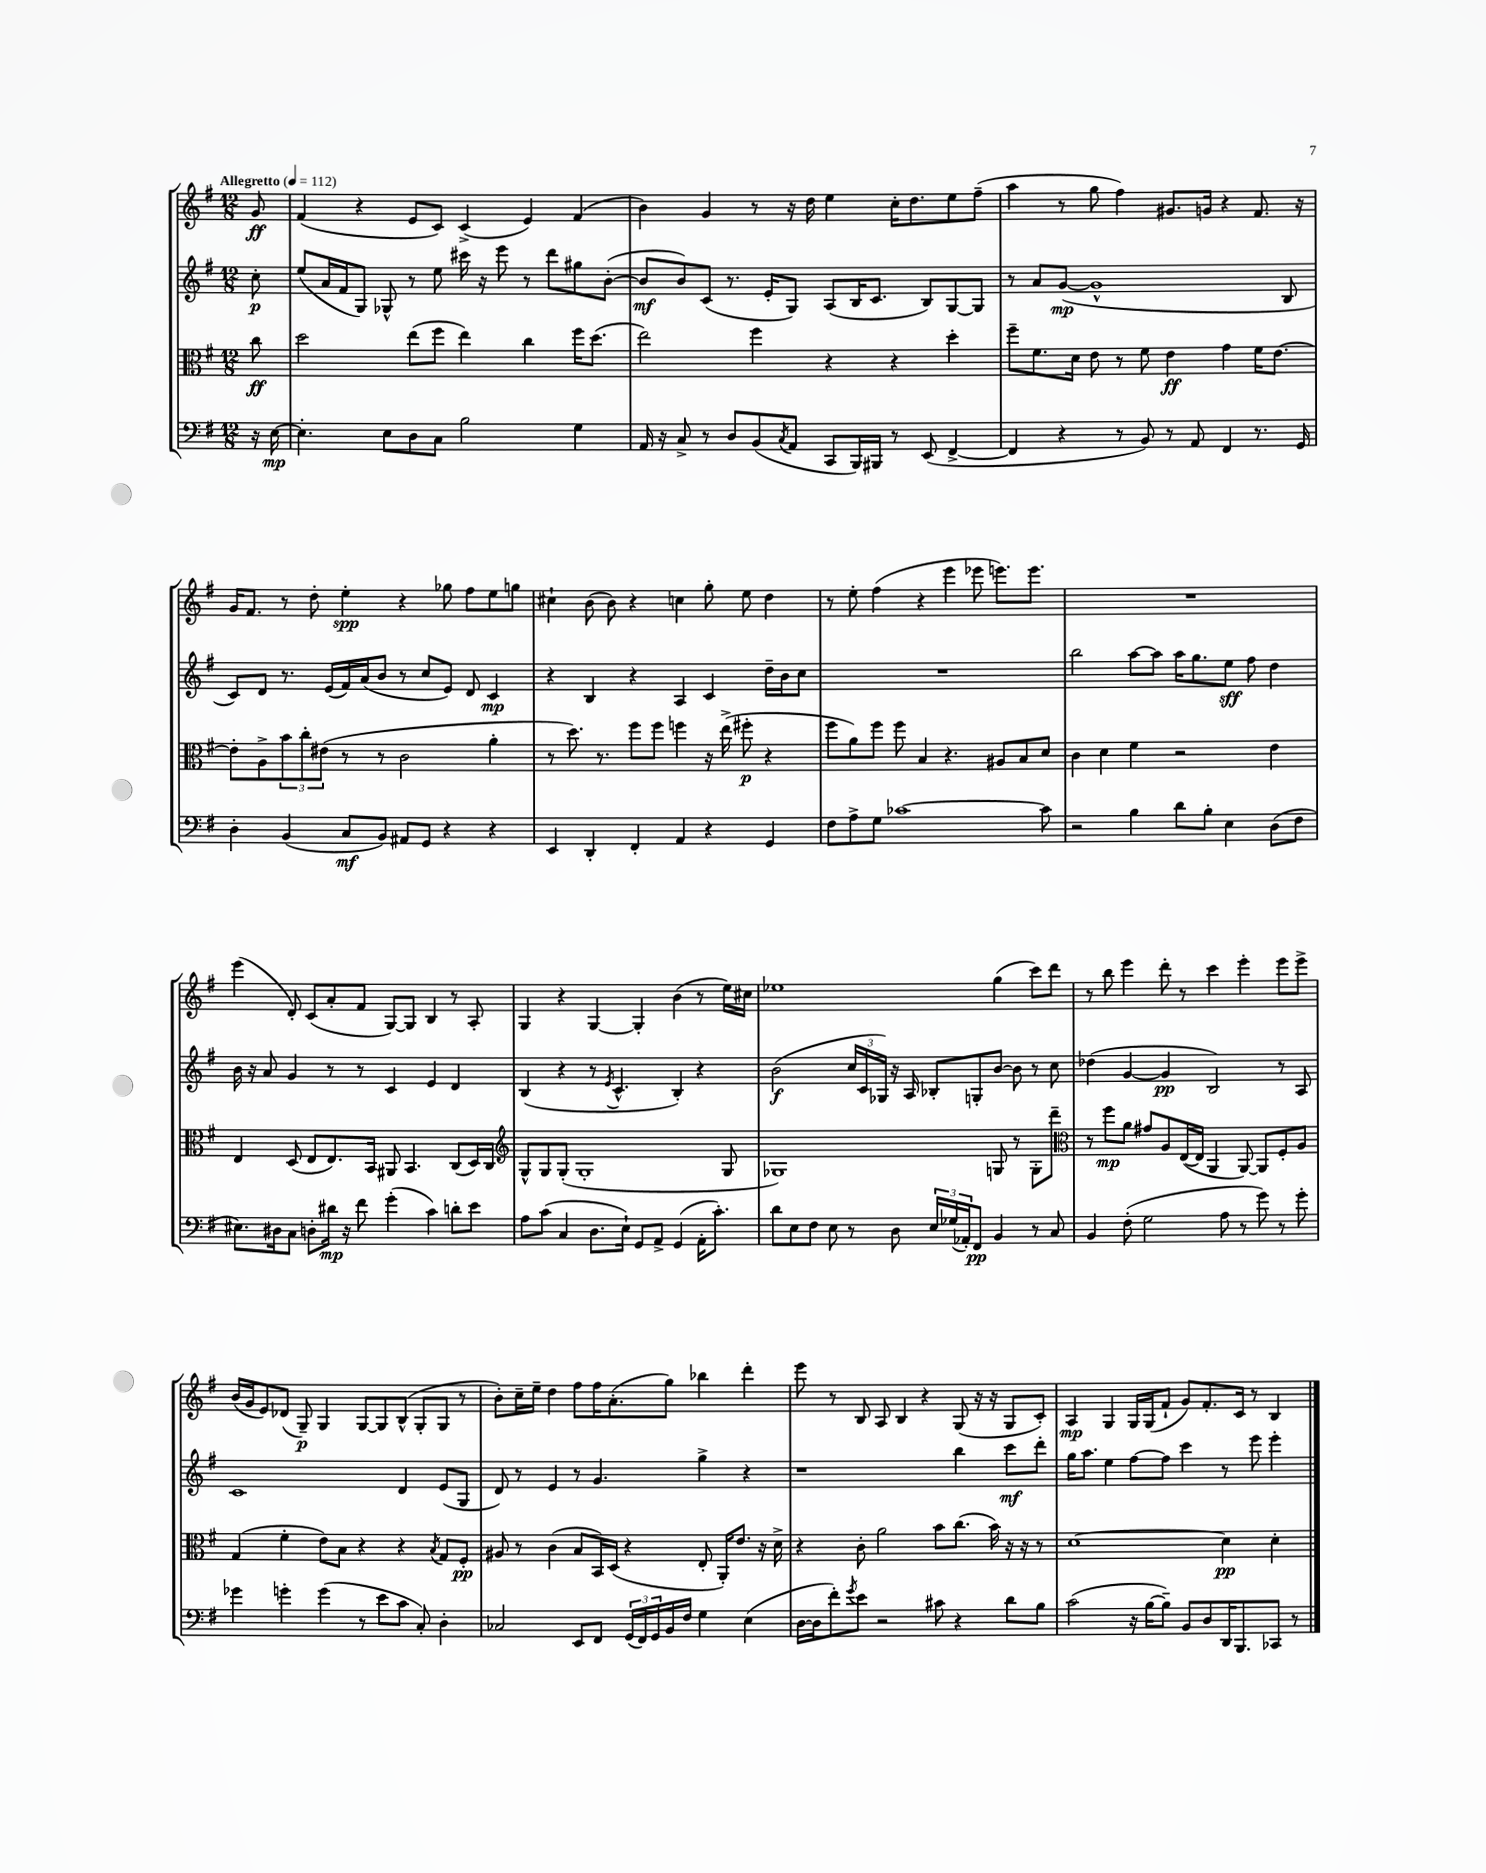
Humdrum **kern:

**kern	**dynam	**kern	**dynam	**kern	**dynam	**kern	**dynam
*part4	*part4	*part3	*part3	*part2	*part2	*part1	*part1
*staff4	*staff4	*staff3	*staff3	*staff2	*staff2	*staff1	*staff1
*clefF4	*	*clefC3	*	*clefG2	*	*clefG2	*
*k[f#]	*	*k[f#]	*	*k[f#]	*	*k[f#]	*
*M12/8	*	*M12/8	*	*M12/8	*	*M12/8	*
*MM112	*	*MM112	*	*MM112	*	*MM112	*
=	=	=	=	=	=	=	=
!	!	!	!	!	!	!LO:TX:a:B:t=Allegretto	!
16r	.	8cc\	ff	8cc'\	p	8g/	ff
[16E\	mp	.	.	.	.	.	.
=1	=1	=1	=1	=1	=1	=1	=1
4.E'\]	.	2dd\	.	(8ee/L	.	(4f#/	.
.	.	.	.	16a/L	.	.	.
.	.	.	.	16f#/J	.	.	.
.	.	.	.	8G/J)	.	4r	.
8E\L	.	.	.	8G-X^^/	.	.	.
8D\	.	(8ee\L	.	8r	.	8e/L	.
8C\J	.	8ff#\J	.	8ee\	.	8c/J)	.
2B\	.	4ee\)	.	16ccc#X\	.	(4c^/	.
.	.	.	.	16r	.	.	.
.	.	.	.	8eee\	.	.	.
.	.	4cc\	.	8r	.	4e/)	.
.	.	.	.	8ddd\L	.	.	.
4G\	.	16ff#\KL	.	8gg#X\	.	(4f#/	.
.	.	(8.dd\J	.	.	.	.	.
.	.	.	.	([8b'\J	.	.	.
=2	=2	=2	=2	=2	=2	=2	=2
16AA/	.	2ee\)	.	8b/L]	mf	4b\)	.
16r	.	.	.	.	.	.	.
8C^/	.	.	.	8b/)	.	.	.
8r	.	.	.	(8c/J	.	4g/	.
8D/L	.	.	.	8.r	.	.	.
(8BB/	.	4ff#\	.	.	.	8r	.
.	.	.	.	16e'/KL	.	.	.
8qC/	.	.	.	.	.	.	.
8AA/J	.	.	.	8G/J)	.	16r	.
.	.	.	.	.	.	16dd\	.
8CC/L	.	4r	.	(8A/L	.	4ee\	.
16BBB/L)	.	.	.	16B/K	.	.	.
16BBB#X/JJ	.	.	.	8.c/J	.	.	.
8r	.	4r	.	.	.	16cc'\KL	.
.	.	.	.	.	.	8.dd\	.
(8EE/	.	.	.	8B/L)	.	.	.
[4FF#^/	.	4dd'\	.	[8G/	.	8ee\	.
.	.	.	.	8G/J]	.	(8ff#~\J	.
=3	=3	=3	=3	=3	=3	=3	=3
4FF#/]	.	8ff#~\L	.	8r	.	4aa\	.
.	.	8.f#\	.	8a/L	.	.	.
4r	.	.	.	([8g/J	mp	8r	.
.	.	16d\Jk	.	.	.	.	.
.	.	8e\	.	1g^^]	.	8gg\	.
8r	.	8r	.	.	.	4ff#\)	.
8BB/)	.	8f#\	.	.	.	.	.
8r	.	4e\	ff	.	.	8.g#X/L	.
8AA/	.	.	.	.	.	.	.
.	.	.	.	.	.	16gn/Jk	.
4FF#/	.	4g\	.	.	.	4r	.
8.r	.	16f#\KL	.	.	.	8.f#/	.
.	.	[8.e\J	.	.	.	.	.
.	.	.	.	8B/	.	.	.
16GG/	.	.	.	.	.	16r	.
!!LO:LB:g=z
=4	=4	=4	=4	=4	=4	=4	=4
4D'\	.	8e'\L]	.	8c/L)	.	16g/KL	.
.	.	.	.	.	.	8.f#/J	.
.	.	8A^\	.	8d/J	.	.	.
(4BB/	.	12b\	.	8.r	.	8r	.
.	.	12cc'\	.	.	.	.	.
.	.	.	.	.	.	8dd'\	.
.	.	(12e#X\J	.	.	.	.	.
.	.	.	.	(16e/LL	.	.	.
8C/L	mf	8r	.	16f#/)	.	4ee'\	spp
.	.	.	.	(16a/J	.	.	.
8BB/J)	.	8r	.	8b/J	.	.	.
8AA#X/L	.	2c\	.	8r	.	4r	.
8GG/J	.	.	.	8cc/L	.	.	.
4r	.	.	.	8e/J)	.	8gg-X\	.
.	.	.	.	8d/	.	8ff#\L	.
4r	.	4a'\	.	4c/	mp	8ee\	.
.	.	.	.	.	.	8ggn\J	.
=5	=5	=5	=5	=5	=5	=5	=5
4EE/	.	8r	.	4r	.	4cc#X`\	.
.	.	8.dd\)	.	.	.	.	.
4DD'/	.	.	.	4B/	.	(8b\	.
.	.	8.r	.	.	.	.	.
.	.	.	.	.	.	8b\)	.
4FF#'/	.	8ff#\L	.	4r	.	4r	.
.	.	8ff#\J	.	.	.	.	.
4AA/	.	4ffn\	.	4A/	.	4ccn\	.
4r	.	16r	.	4c/	.	8gg'\	.
.	.	(16ee^\	.	.	.	.	.
.	.	8ff#X'\	p	.	.	8ee\	.
4GG/	.	4r	.	16dd~\LL	.	4dd\	.
.	.	.	.	16b\J	.	.	.
.	.	.	.	8cc\J	.	.	.
=6	=6	=6	=6	=6	=6	=6	=6
8F#\L	.	8ff#\L	.	1.r	.	8r	.
8A^\	.	8a\)	.	.	.	8ee'\	.
8G\J	.	8ff#\J	.	.	.	(4ff#\	.
[1c-X	.	8ff#\	.	.	.	.	.
.	.	4B/	.	.	.	4r	.
.	.	4.r	.	.	.	4eee\	.
.	.	.	.	.	.	8eee-X\	.
.	.	8A#X/L	.	.	.	8.eeen\L)	.
.	.	8B/	.	.	.	.	.
.	.	.	.	.	.	8.eee\J	.
8c-\]	.	8d/J	.	.	.	.	.
=7	=7	=7	=7	=7	=7	=7	=7
2r	.	4c\	.	2bb\	.	1.r	.
.	.	4d\	.	.	.	.	.
4B\	.	4f#\	.	[8aa\L	.	.	.
.	.	.	.	8aa\J]	.	.	.
8d\L	.	2r	.	16aa\KL	.	.	.
.	.	.	.	8.gg\	.	.	.
8B'\J	.	.	.	.	.	.	.
4E\	.	.	.	8ee\J	sff	.	.
.	.	.	.	8ff#\	.	.	.
(8D\L	.	4e\	.	4dd\	.	.	.
8F#\J	.	.	.	.	.	.	.
!!LO:LB:g=z
=8	=8	=8	=8	=8	=8	=8	=8
8.E#X\L)	.	4E/	.	16b\	.	(4eee\	.
.	.	.	.	16r	.	.	.
.	.	.	.	8a/	.	.	.
16D#X\k	.	.	.	.	.	.	.
8C\J	.	(8D/	.	4g/	.	8d'/)	.
8Dn'\L	.	8E/L	.	.	.	(8c/L	.
16d#X\Jk	mp	8.E/)	.	8r	.	8a'/	.
16r	.	.	.	.	.	.	.
8f#\	.	.	.	8r	.	8f#/J	.
.	.	16BB/Jk	.	.	.	.	.
(4g'\	.	8AA#X/	.	4c/	.	[8G/L)	.
.	.	4.BB/	.	.	.	8G/J]	.
4c\)	.	.	.	4e/	.	4B/	.
8dn'\L	.	(8C/L	.	4d/	.	8r	.
8e\J	.	16D/L)	.	.	.	8A'/	.
.	.	16C/JJ	.	.	.	.	.
=9	=9	=9	=9	=9	=9	=9	=9
*	*	*clefG2	*	*	*	*	*
8A\L	.	8G^^/L	.	(4B/	.	4G/	.
(8c\J	.	8G/	.	.	.	.	.
4C/	.	(8G'/J	.	4r	.	4r	.
.	.	1G'	.	.	.	.	.
8.D\L	.	.	.	8r	.	[4G/	.
.	.	.	.	8qe/	.	.	.
.	.	.	.	4.c^^/	.	.	.
16E`\Jk)	.	.	.	.	.	.	.
8GG/L	.	.	.	.	.	4G'/]	.
8AA^/J	.	.	.	.	.	.	.
(4GG/	.	.	.	4B'/)	.	(4b\	.
16AA'\KL	.	.	.	4r	.	8r	.
8.c'\J)	.	.	.	.	.	.	.
.	.	8G/	.	.	.	16ee\LL)	.
.	.	.	.	.	.	16cc#X\JJ	.
=10	=10	=10	=10	=10	=10	=10	=10
8d\L	.	1G-X)	.	(2b\	f	1ee-X	.
8E\	.	.	.	.	.	.	.
8F#\J	.	.	.	.	.	.	.
8E\	.	.	.	.	.	.	.
8r	.	.	.	24cc/LL	.	.	.
.	.	.	.	24c/	.	.	.
.	.	.	.	24G-X/JJ)	.	.	.
8D\	.	.	.	16r	.	.	.
.	.	.	.	16A/	.	.	.
24E/LL	.	.	.	8B-X'/L	.	.	.
(24G-X/	.	.	.	.	.	.	.
24AA-X'/J)	.	.	.	.	.	.	.
8FF#/J	pp	.	.	8Gn'/	.	.	.
4BB/	.	8Gn/	.	[8b/J	.	(4gg\	.
.	.	8r	.	8b\]	.	.	.
8r	.	8G'\L	.	8r	.	8ccc\L)	.
8C/	.	8ddd~\J	.	8cc\	.	8ddd\J	.
=11	=11	=11	=11	=11	=11	=11	=11
*	*	*clefC3	*	*	*	*	*
4BB/	.	8r	.	(4dd-X\	.	8r	.
.	.	8ff#\L	mp	.	.	8bb\	.
(8F#'\	.	8a\J	.	[4g/	.	4eee\	.
2G\	.	8g#X/L	.	.	.	.	.
.	.	8A/	.	4g/]	pp	8ddd'\	.
.	.	([16E/L	.	.	.	8r	.
.	.	16E/JJ]	.	.	.	.	.
.	.	4AA/	.	2B/)	.	4ccc\	.
8A\	.	.	.	.	.	.	.
8r	.	[8AA/)	.	.	.	4eee'\	.
8g\)	.	8AA/L]	.	.	.	.	.
8r	.	8F#'/	.	8r	.	8eee\L	.
8g'\	.	8A/J	.	8A/	.	8eee^\J	.
!!LO:LB:g=z
=12	=12	=12	=12	=12	=12	=12	=12
4g-X\	.	(4G/	.	1c	.	(16b/LL	.
.	.	.	.	.	.	16g/J	.
.	.	.	.	.	.	8e/)	.
4gn'\	.	4f#'\	.	.	.	(8d-X/J	.
.	.	.	.	.	.	8G~/)	p
(4g\	.	8e\L)	.	.	.	4G/	.
.	.	8B\J	.	.	.	.	.
8r	.	4r	.	.	.	[8G/L	.
8e\L	.	.	.	.	.	8G/]	.
8c\J	.	4r	.	4d/	.	(8B^^/J	.
8C'/)	.	.	.	.	.	8G'/L	.
.	.	8qB/	.	.	.	.	.
4D'\	.	8G/L	.	(8e/L	.	8G/J	.
.	.	8F#'/J	pp	8G/J	.	8r	.
=13	=13	=13	=13	=13	=13	=13	=13
2C-X/	.	8A#X/	.	8d/)	.	8b'\L)	.
.	.	8r	.	8r	.	16cc~\L	.
.	.	.	.	.	.	16ee~\JJ	.
.	.	(4c\	.	4e/	.	4dd\	.
8EE/L	.	8B/L	.	8r	.	8ff#\L	.
8FF#/J	.	16BB/L)	.	4.g/	.	16ff#\K	.
.	.	(16D/JJ	.	.	.	(8.a'\	.
(24GG/LL	.	4r	.	.	.	.	.
24FF#/)	.	.	.	.	.	.	.
24GG/	.	.	.	.	.	.	.
16BB/	.	.	.	.	.	8gg\J)	.
16F#/JJ	.	.	.	.	.	.	.
4G\	.	8E'/	.	4gg^\	.	4bb-X\	.
.	.	16AA'/KL)	.	.	.	.	.
.	.	8.e/J	.	.	.	.	.
(4E\	.	.	.	4r	.	4ddd'\	.
.	.	16r	.	.	.	.	.
.	.	16d^\	.	.	.	.	.
=14	=14	=14	=14	=14	=14	=14	=14
[16D\LL	.	4r	.	1r	.	8eee\	.
16D\J]	.	.	.	.	.	.	.
8f#'\)	.	.	.	.	.	8r	.
8qg/	.	.	.	.	.	.	.
8e\J	.	8c'\	.	.	.	8B/	.
2r	.	2a\	.	.	.	8A/	.
.	.	.	.	.	.	4B/	.
.	.	.	.	.	.	4r	.
8c#X\	.	8b\L	.	.	.	.	.
4r	.	(8.cc\J	.	4bb\	.	(8G/	.
.	.	.	.	.	.	16r	.
.	.	16b\)	.	.	.	16r	.
8d\L	.	16r	.	8ccc\L	mf	8G/L	.
.	.	16r	.	.	.	.	.
8B\J	.	8r	.	8ddd'\J	.	8c'/J)	.
=15	=15	=15	=15	=15	=15	=15	=15
(2c\	.	[1d	.	16gg\KL	.	4A/	mp
.	.	.	.	8.aa\J	.	.	.
.	.	.	.	4ee\	.	4G/	.
16r	.	.	.	[8ff#\L	.	16G/LL	.
[16B\KL	.	.	.	.	.	(16G/J	.
8B~\J])	.	.	.	8ff#\J]	.	8f#`/J	.
8BB/L	.	.	.	4ccc\	.	8g/L)	.
8D/	.	.	.	.	.	8.f#'/	.
16DD/K	.	4d\]	pp	8r	.	.	.
8.BBB/	.	.	.	.	.	16c/Jk	.
.	.	.	.	8eee\	.	8r	.
8CC-X/J	.	4d'\	.	4eee'\	.	4B/	.
8r	.	.	.	.	.	.	.
==	==	==	==	==	==	==	==
*-	*-	*-	*-	*-	*-	*-	*-
